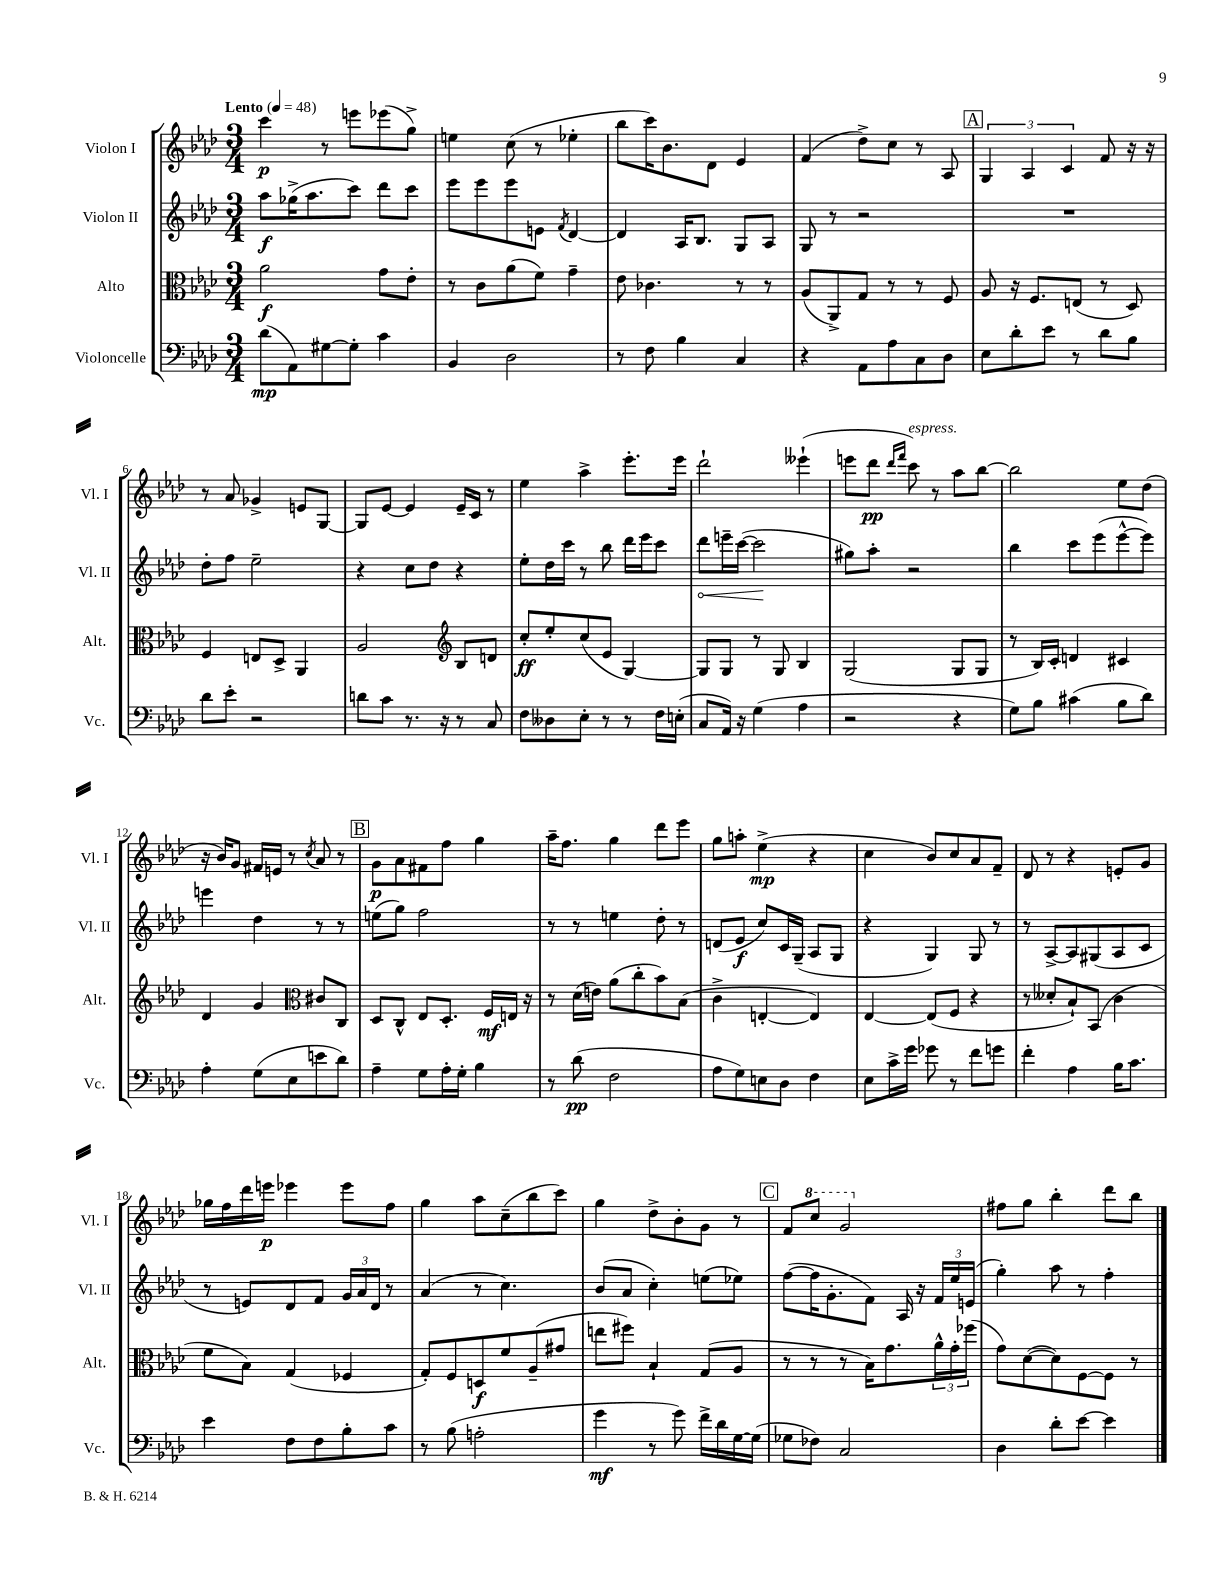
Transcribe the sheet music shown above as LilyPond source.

<<
\new StaffGroup <<
\new Staff = "s0" \with { instrumentName = "Violon I" shortInstrumentName = "Vl. I" } {
    \clef treble \key aes \major \numericTimeSignature \time 3/4 \tempo "Lento" 4 = 48
    c'''4\p r8 e'''8 ees'''8( g''8->) |
    e''4 c''8( r8 ees''4-. |
    bes''8 c'''16) bes'8. des'8 ees'4 |
    f'4( des''8->) c''8 r8 aes8 |
    \mark \markup { \box "A" } \tuplet 3/2 { g4 aes4 c'4 } f'8 r16 r16 |
    r8 aes'8 ges'4-> e'8 g8~ |
    g8 ees'8~ ees'4 ees'16-- c'16 r8 |
    ees''4 aes''4-> ees'''8.-. ees'''16 |
    des'''2-! eeses'''4-!( |
    e'''8 des'''8\pp \grace { des'''16 f'''16 } c'''8^\markup { \italic "espress." }) r8 aes''8 bes''8~ |
    bes''2 ees''8 des''8( |
    r16 bes'16) g'8 fis'16 e'16 r8 \acciaccatura { c''8 } aes'8 r8 |
    \mark \markup { \box "B" } g'8\p aes'8 fis'8 f''8 g''4 |
    aes''16-- f''8. g''4 des'''8 ees'''8 |
    g''8 a''8-. ees''4->\mp( r4 |
    c''4 bes'8) c''8 aes'8 f'8-- |
    des'8 r8 r4 e'8-. g'8 |
    ges''16 f''16 des'''16 e'''16\p ees'''4 ees'''8 f''8 |
    g''4 aes''8 c''8--( bes''8 c'''8) |
    g''4 des''8-> bes'8-. g'8 r8 |
    \mark \markup { \box "C" } f'8 \ottava #1 c'''8 g''2 \ottava #0 |
    fis''8 g''8 bes''4-. des'''8 bes''8 \bar "|." |
}
\new Staff = "s1" \with { instrumentName = "Violon II" shortInstrumentName = "Vl. II" } {
    \clef treble \key aes \major \numericTimeSignature \time 3/4
    aes''8\f ges''16->( aes''8. c'''8) des'''8 c'''8 |
    ees'''8 ees'''8 ees'''8 e'8 \acciaccatura { f'8 } des'4~ |
    des'4 aes16 bes8. g8 aes8 |
    g8 r8 r2 |
    \mark \markup { \box "A" } R2. |
    des''8-. f''8 ees''2-- |
    r4 c''8 des''8 r4 |
    ees''8-. des''16 c'''16 r8 bes''8 des'''16 ees'''16 c'''8 |
    \once \override Hairpin.circled-tip = ##t des'''8\< e'''16-- c'''16~( c'''2\! |
    gis''8) aes''8-. r2 |
    bes''4 c'''8 ees'''8( ees'''8~-^ ees'''8) |
    e'''4 des''4 r8 r8 |
    \mark \markup { \box "B" } e''8( g''8) f''2 |
    r8 r8 e''4 des''8-. r8 |
    d'8( ees'8\f c''8) c'16 g16--( aes8 g8 |
    r4 g4) g8 r8 |
    r8 aes8~-> aes8 gis8( aes8 c'8 |
    r8 e'8) des'8 f'8 \tuplet 3/2 { g'16 aes'16 des'16 } r8 |
    aes'4( r8 c''4.) |
    bes'8( aes'8 c''4-.) e''8( ees''8) |
    \mark \markup { \box "C" } f''8~( f''16 g'8.-. f'8) aes16 r16 \tuplet 3/2 { f'16 ees''16 e'16( } |
    g''4-.) aes''8 r8 f''4-. \bar "|." |
}
\new Staff = "s2" \with { instrumentName = "Alto" shortInstrumentName = "Alt." } {
    \clef alto \key aes \major \numericTimeSignature \time 3/4
    aes'2\f g'8 ees'8-. |
    r8 c'8 aes'8( f'8) g'4-- |
    ees'8 ces'4. r8 r8 |
    aes8( aes,8->) g8 r8 r8 f8 |
    \mark \markup { \box "A" } aes8 r16 f8. e8( r8 des8) |
    f4 e8 des8-> aes,4 |
    aes2 \clef treble bes8 d'8 |
    c''8-.\ff ees''8-. c''8( ees'8 g4~) |
    g8 g8 r8 g8 bes4 |
    g2( g8 g8 |
    r8 bes16) c'16-. d'4 cis'4 |
    des'4 g'4 \clef alto cis'8 c8 |
    \mark \markup { \box "B" } des8 c8-^ ees8 des8.-. f16\mf e16 r16 |
    r8 des'16( e'16) aes'8( c''8-. bes'8) bes8( |
    c'4-> e4~-. e4) |
    ees4~ ees8( f8 r4 |
    r8 deses'8-. bes8-!) bes,8( c'4 |
    f'8 bes8) g4( fes4 |
    g8-.) f8 d8\f f'8 aes8--( gis'8 |
    e''8 fis''8) bes4-! g8( aes8 |
    \mark \markup { \box "C" } r8 r8 r8 bes16) g'8. \tuplet 3/2 { aes'16-^ g'16-. fes''16( } |
    g'8) des'8~( des'8) f8~ f8 r8 \bar "|." |
}
\new Staff = "s3" \with { instrumentName = "Violoncelle" shortInstrumentName = "Vc." } {
    \clef bass \key aes \major \numericTimeSignature \time 3/4
    des'8\mp( aes,8) gis8~ gis8-. c'4 |
    bes,4 des2 |
    r8 f8 bes4 c4 |
    r4 aes,8 aes8 c8 des8 |
    \mark \markup { \box "A" } ees8 des'8-. ees'8 r8 des'8 bes8 |
    des'8 ees'8-. r2 |
    d'8 c'8 r8. r16 r8 c8 |
    f8 deses8 ees8-. r8 r8 f16 e16-.( |
    c8 aes,16) r16 g4( aes4 |
    r2 r4 |
    g8) bes8 cis'4( bes8 des'8) |
    aes4-. g8( ees8 e'8 des'8) |
    \mark \markup { \box "B" } aes4-- g8 aes16-. g16-. bes4 |
    r8 des'8\pp( f2 |
    aes8 g8) e8 des8 f4 |
    ees8 c'16-> g'16 ges'8 r8 f'8 g'8 |
    f'4-. aes4 bes16 c'8. |
    ees'4 f8 f8 bes8-. c'8 |
    r8 bes8( a2-. |
    g'4\mf r8 g'8) f'16-> des'16 g16~ g16( |
    \mark \markup { \box "C" } ges8 fes8) c2 |
    des4 des'8-. ees'8~ ees'4 \bar "|." |
}
>>
>>
